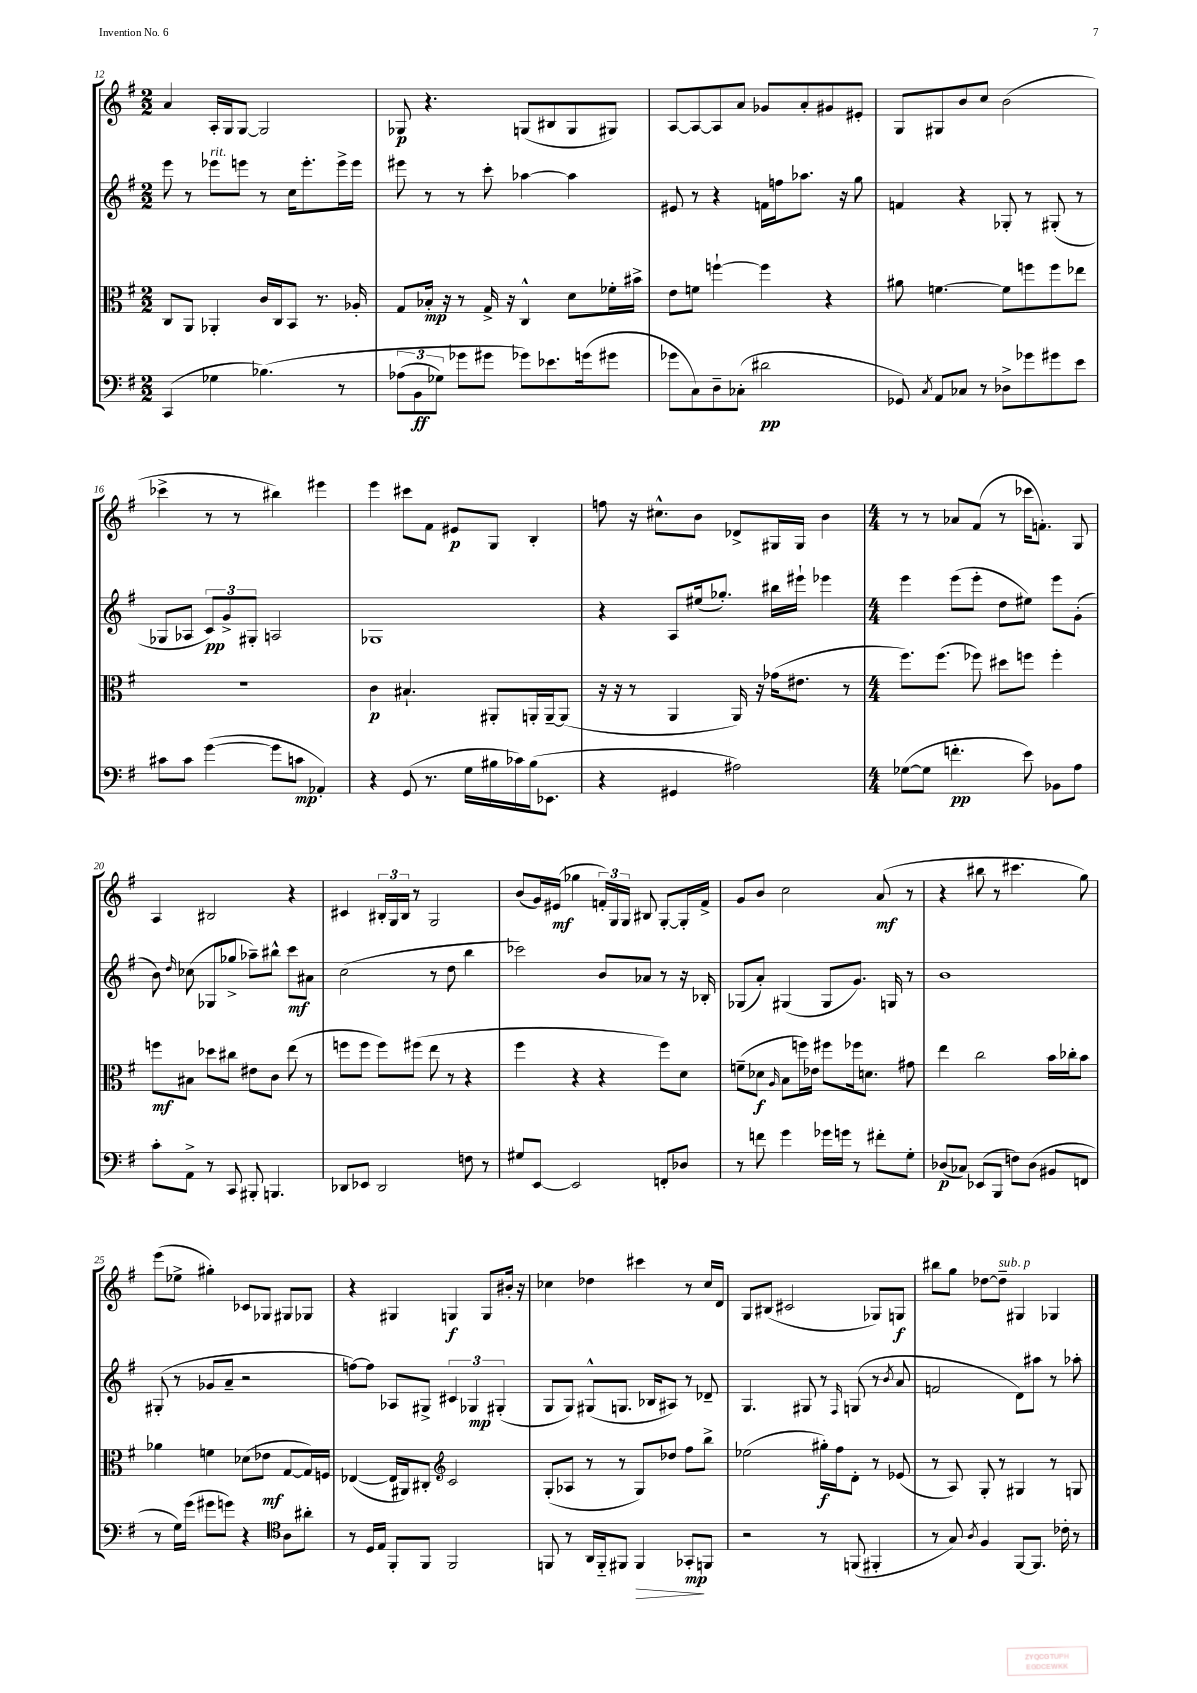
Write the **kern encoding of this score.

**kern	**kern	**kern	**kern
*staff4	*staff3	*staff2	*staff1
*clefF4	*clefC3	*clefG2	*clefG2
*k[f#]	*k[f#]	*k[f#]	*k[f#]
*M2/2	*M2/2	*M2/2	*M2/2
(4CC	8C	8eee	4a
.	8AA	8r	.
4G-	4AA-'	8eee-	16A'
.	.	.	16G
.	.	8eee	[8G
&(4.B-)	16c	8r	2G]
.	16C	.	.
.	8BB	16cc	.
.	.	8.eee'	.
.	8.r	.	.
8r	.	16eee^	.
.	16A-'	16eee	.
=	=	=	=
(12A-	8G	8eee#	8G-
12BB	.	.	.
.	16B-'	8r	4.r
12G-)	.	.	.
.	16r	.	.
8g-	8r	8r	.
8g#	16G^	8ccc'	.
.	16r	.	.
8g-&)	4C^^	[4aa-	(8G
8.e-	.	.	8B#
.	8d	4aa-]	8G
(16g	.	.	.
8g#	16f-'	.	8G#)
.	16b#^	.	.
=	=	=	=
8g-	8e	8e#	[8A
8C)	8f	8r	8A_
8D~	[4ff`	4r	8A]
(8C-'	.	.	8a
2d#	4ff]	16f	8g-
.	.	16ff	.
.	.	8.aa-	8a'
.	4r	.	8g#
.	.	16r	.
.	.	8gg	8e#'
=	=	=	=
8GG-)	8a#	4f	8G
8qC	.	.	.
8AA	[4.f	.	8G#
8C-	.	4r	8b
8r	.	.	8cc
8D-^	8f]	8G-'	(2b
8g-	8ff	8r	.
8g#	8ff	(8G#'	.
8e	8ee-	8r	.
=	=	=	=
8c#	1r	8G-	4ccc-^
8c#	.	8A-	.
([4g	.	12c)	8r
.	.	12g^	.
.	.	.	8r
.	.	12G#'	.
8g]	.	2A	4bb#)
8c	.	.	.
4AA-')	.	.	4eee#
=	=	=	=
4r	4c	1G-	4eee
(8GG	4.B#`	.	8ccc#
8.r	.	.	8f#
.	.	.	8e#
16G	.	.	.
16B#	8AA#'	.	8G
16c-)	.	.	.
(16B#	16AA'	.	4B'
8.EE-	[16AA~	.	.
.	(8AA]	.	.
=	=	=	=
4r	16r	4r	8ff
.	16r	.	.
.	8r	.	16r
.	.	.	8.cc#^^
4GG#	4AA	8A	.
.	.	(16ee#	8b
.	.	8.gg-')	.
2A#)	16AA)	.	8d-^
.	16r	.	.
.	(16g-	16bb#	16G#
.	8.e#	16eee#`	16G#
.	.	4eee-	4b
.	8r	.	.
=	=	=	=
*M4/4	*M4/4	*M4/4	*M4/4
([8G-	8.ff#)	4eee	8r
8G-]	.	.	8r
.	(8.ff#	.	.
4.f'	.	(8eee	8a-
.	8ff-)	8eee'	(8f#
.	8dd#	8dd	8r
8e)	8ff	8ee#)	16ccc-
.	.	.	8.f')
8BB-	4ff'	8eee	.
8A	.	(8g'	8G
=	=	=	=
8c'	8ff	8b)	4A
.	.	16qqdd	.
8AA^	8B#	(8cc-	.
8r	8dd-	8G-	2B#
8CC	8cc#	8gg-^	.
8BBB#'	8e#	8aa-~)	.
4.BBB	8c	8bb#^^	.
.	(8ee	8ccc	4r
.	8r	8a#	.
=	=	=	=
8DD-	8ff	(2cc	4c#
8EE-	8ff	.	.
2DD-	8ff)	.	24B#'
.	.	.	24G
.	.	.	24B#
.	(8ff#	.	8r
.	8ee	8r	2G
.	8r	8dd	.
8F	4r	4bb	.
8r	.	.	.
=	=	=	=
8G#	4ff#	2ccc-)	(8b
[8EE	.	.	16g)
.	.	.	(16e#
2EE]	4r	.	4gg-
.	4r	8b	24f')
.	.	.	24G
.	.	.	24G
.	.	8a-	8B#
8FF'	8ff#)	8r	[8G'
8D-	8d	16r	16G']
.	.	16B-'	16f^
=	=	=	=
8r	(8f~	(8G-	8g
8f	8d-	8a')	8b
.	16qqA	.	.
4g	8B	(4G#	2cc
.	16ff)	.	.
.	16e-	.	.
16g-	8ff#	8G#	.
16g	.	.	.
8r	16ff-	8.g)	.
.	8.d	.	.
8f#'	.	.	(8a
.	.	16G	.
8G'	8g#	8r	8r
=	=	=	=
(8D-	4ee	1b	4r
8C-)	.	.	.
(8EE-	2cc	.	8bb#
8BBB	.	.	8r
8F)	.	.	4.ccc#
(8D-	.	.	.
8BB#	16b	.	.
.	16cc-'	.	.
8FF	8b	.	8gg)
=	=	=	=
8r	4a-	(8G#'	(8eee
16G)	.	8r	8ee-^
(16g	.	.	.
8g#	4f	8g-	4gg#')
8g)	.	8a~	.
4r	(8d-	2r	8c-
.	8e-	.	8G-
*clefC4	*	*	*
8A	[8G	.	8G#
8a#'	16G])	.	8G-
.	16F	.	.
=	=	=	=
8r	([4E-	[8ff)	4r
16D	.	8ff]	.
16E	.	.	.
8FF#'	16E-]	8A-	4G#
.	16AA#)	.	.
8FF#	8C#'	8G#^	.
*	*clefG2	*	*
2FF#	2c	6c#	4G
.	.	6G-	.
.	.	.	8G
.	.	(6G#'	.
.	.	.	16b#'
.	.	.	16r
=	=	=	=
8FF	(8G'	8G	4cc-
8r	8A-	8G)	.
16AA	8r	(8G#^^	4dd-
16FF'~	.	.	.
8FF#	8r	8.G	.
4FF#	8G)	.	4ccc#
.	.	16B-	.
.	8dd-	8A#)	.
8GG-'	8ff#	8r	8r
8FF	8bb^	8d-~	16cc-
.	.	.	16d
=	=	=	=
2r	(2ee-	4.G	8G
.	.	.	(8B#
.	.	.	2c#
.	.	8G#	.
8r	16gg#')	8r	.
.	16ff#	.	.
.	.	16qqF#	.
(8FF	8d'	(8G	.
4FF#'	8r	8r	8G-)
.	.	8qb	.
.	(8e-	8a	8G
=	=	=	=
8r	8r	2f	8bb#
8G)	8A)	.	8gg
8qA	.	.	.
4F#	8G'	.	[8dd-
.	8r	.	8dd-~]
[8FF#	4G#	8d)	4G#
8.FF#]	.	8aa#	.
.	8r	8r	4G-
16c-'	.	.	.
8r	8G	8aa-'	.
==	==	==	==
*-	*-	*-	*-
